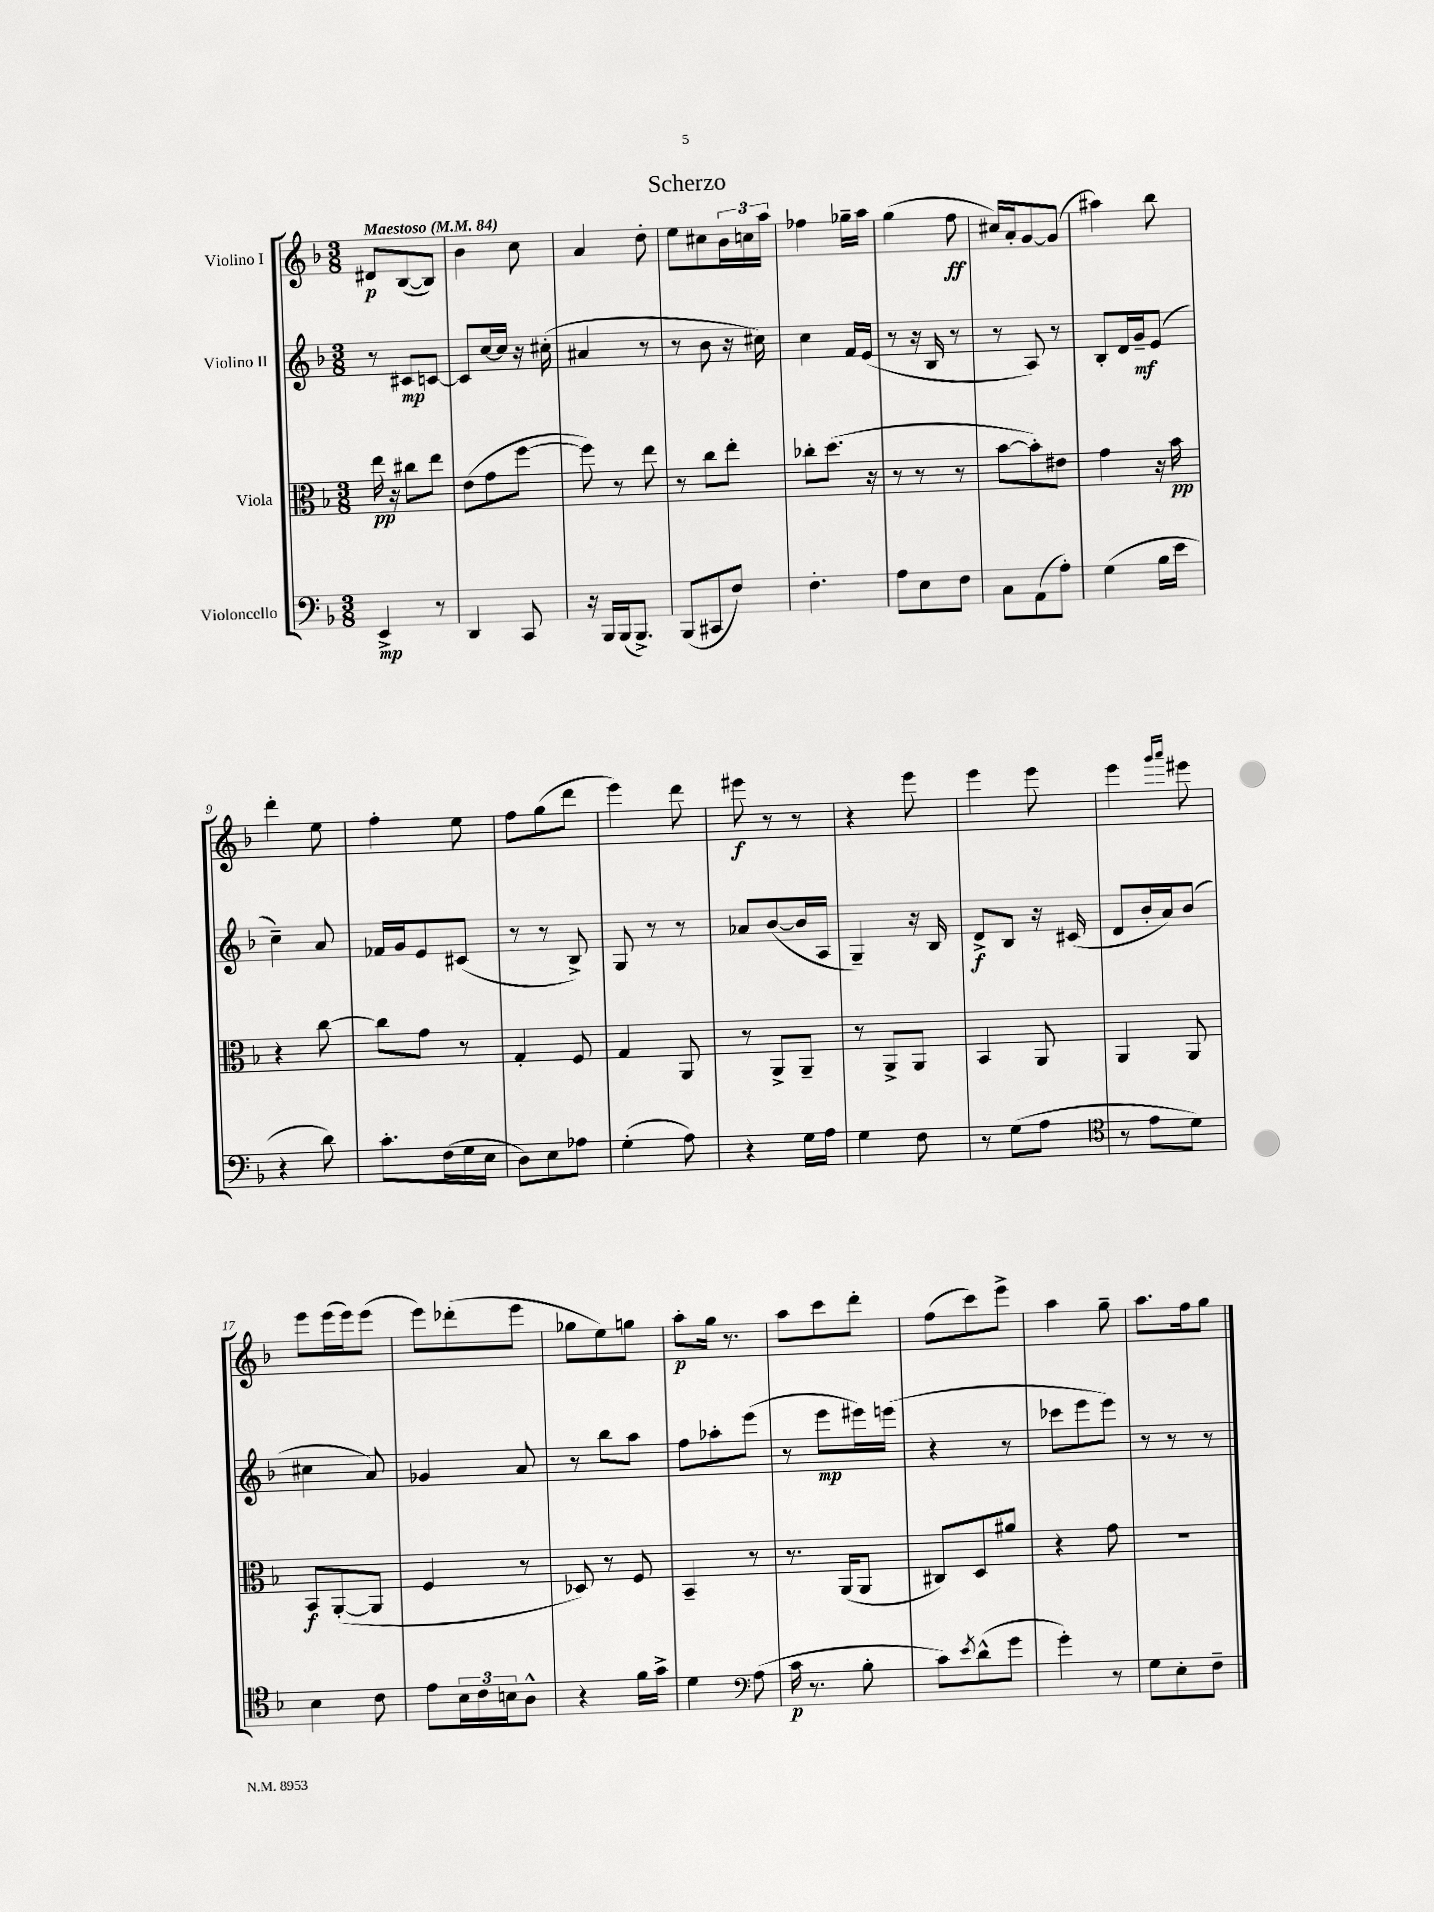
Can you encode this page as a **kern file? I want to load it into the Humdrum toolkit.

**kern	**kern	**kern	**kern
*staff4	*staff3	*staff2	*staff1
*clefF4	*clefC3	*clefG2	*clefG2
*k[b-]	*k[b-]	*k[b-]	*k[b-]
*M3/8	*M3/8	*M3/8	*M3/8
*MM84	*MM84	*MM84	*MM84
4EE^	16ee	8r	8d#
.	16r	.	.
.	8cc#	8c#	([8B-
8r	8ee	[8c	8B-])
=	=	=	=
4DD	(8e	8c]	4b-
.	8g	[16cc	.
.	.	16cc]	.
8CC	[8ff	16r	8cc
.	.	(16cc#'	.
=	=	=	=
16r	8ff])	4a#	4a
16BBB-	.	.	.
(16BBB-	8r	.	.
8.BBB-^)	.	.	.
.	8ee	8r	8dd'
=	=	=	=
(8BBB-	8r	8r	8ee
8CC#	8cc	8b-	8cc#
8F)	8ee'	16r	24b-
.	.	.	24cc
.	.	16cc#)	.
.	.	.	24aa
=	=	=	=
4.F'	8cc-'	4cc	4ff-
.	(8.dd	.	.
.	.	16f	16gg-~
.	16r	(16e	16aa
=	=	=	=
8A	8r	8r	(4gg
8E	8r	16r	.
.	.	16B-	.
8F	8r	8r	8ff
=	=	=	=
8C	[8b-	8r	16cc#)
.	.	.	16a'
(8AA	8b-'])	8A)	[8g
8A')	8e#	8r	(8g]
=	=	=	=
(4G	4g	8B-'	4aa#)
.	.	16d	.
.	.	16g~	.
16B-	16r	(8e	8bb-
16e	16b-	.	.
=	=	=	=
4r	4r	4cc~)	4ddd'
8d)	[8cc	8a	8ee
=	=	=	=
8.c'	8cc]	16f-	4ff'
.	.	16g	.
.	8g	8e	.
(16F	.	.	.
16G	8r	(8c#	8ee
16E	.	.	.
=	=	=	=
8D)	4G'	8r	8ff
8E	.	8r	(8gg
8A-	8F	8B-^)	8ddd
=	=	=	=
(4G'	4G	8G	4eee)
.	.	8r	.
8A)	8AA	8r	8ddd
=	=	=	=
4r	8r	8a-	8eee#
.	8AA^	([8b-	8r
16G	8AA~	16b-]	8r
16A	.	16A	.
=	=	=	=
4G	8r	4G~)	4r
.	8AA^	.	.
8F	8AA	16r	8eee
.	.	16B-	.
=	=	=	=
8r	4BB-	8d^	4eee
(8G	.	8B-	.
8A	8AA	16r	8eee
.	.	(16c#	.
=	=	=	=
*clefC4	*	*	*
8r	4AA	8d	4eee
8e	.	16b-'	.
.	.	16a)	.
.	.	.	16qqggg
.	.	.	16qqaaa
8d)	8AA	(8b-	8eee#
=	=	=	=
4B-	8BB-	4cc#	8eee
.	([8AA'	.	(16eee
.	.	.	16eee)
8c	8AA]	8a)	(8eee
=	=	=	=
8e	4F	4g-	8eee)
24B-	.	.	(8ddd-'
24c	.	.	.
24B	.	.	.
8A^^	8r	8a	8eee
=	=	=	=
4r	8D-)	8r	8gg-
.	8r	8bb-	8ee)
16f	8F	8aa	8gg
16g^	.	.	.
=	=	=	=
4d	4BB-~	8ff	8aa'
.	.	8aa-'	16gg
.	.	.	8.r
*clefF4	*	*	*
(8A	8r	(8eee	.
=	=	=	=
16c	8.r	8r	8aa
8.r	.	.	.
.	.	8eee	8ccc
.	(16AA	.	.
8B-'	8AA	16eee#)	8ddd'
.	.	(16eee	.
=	=	=	=
8c)	8C#)	4r	(8ff
8qe	.	.	.
(8d^^	8D	.	8ccc)
8g	8a#	8r	8eee^
=	=	=	=
4g')	4r	8ccc-	4aa
.	.	8eee	.
8r	8g	8eee)	8gg~
=	=	=	=
8G	4.r	8r	8.aa
8E'	.	8r	.
.	.	.	16ff
8F~	.	8r	8gg
==	==	==	==
*-	*-	*-	*-
